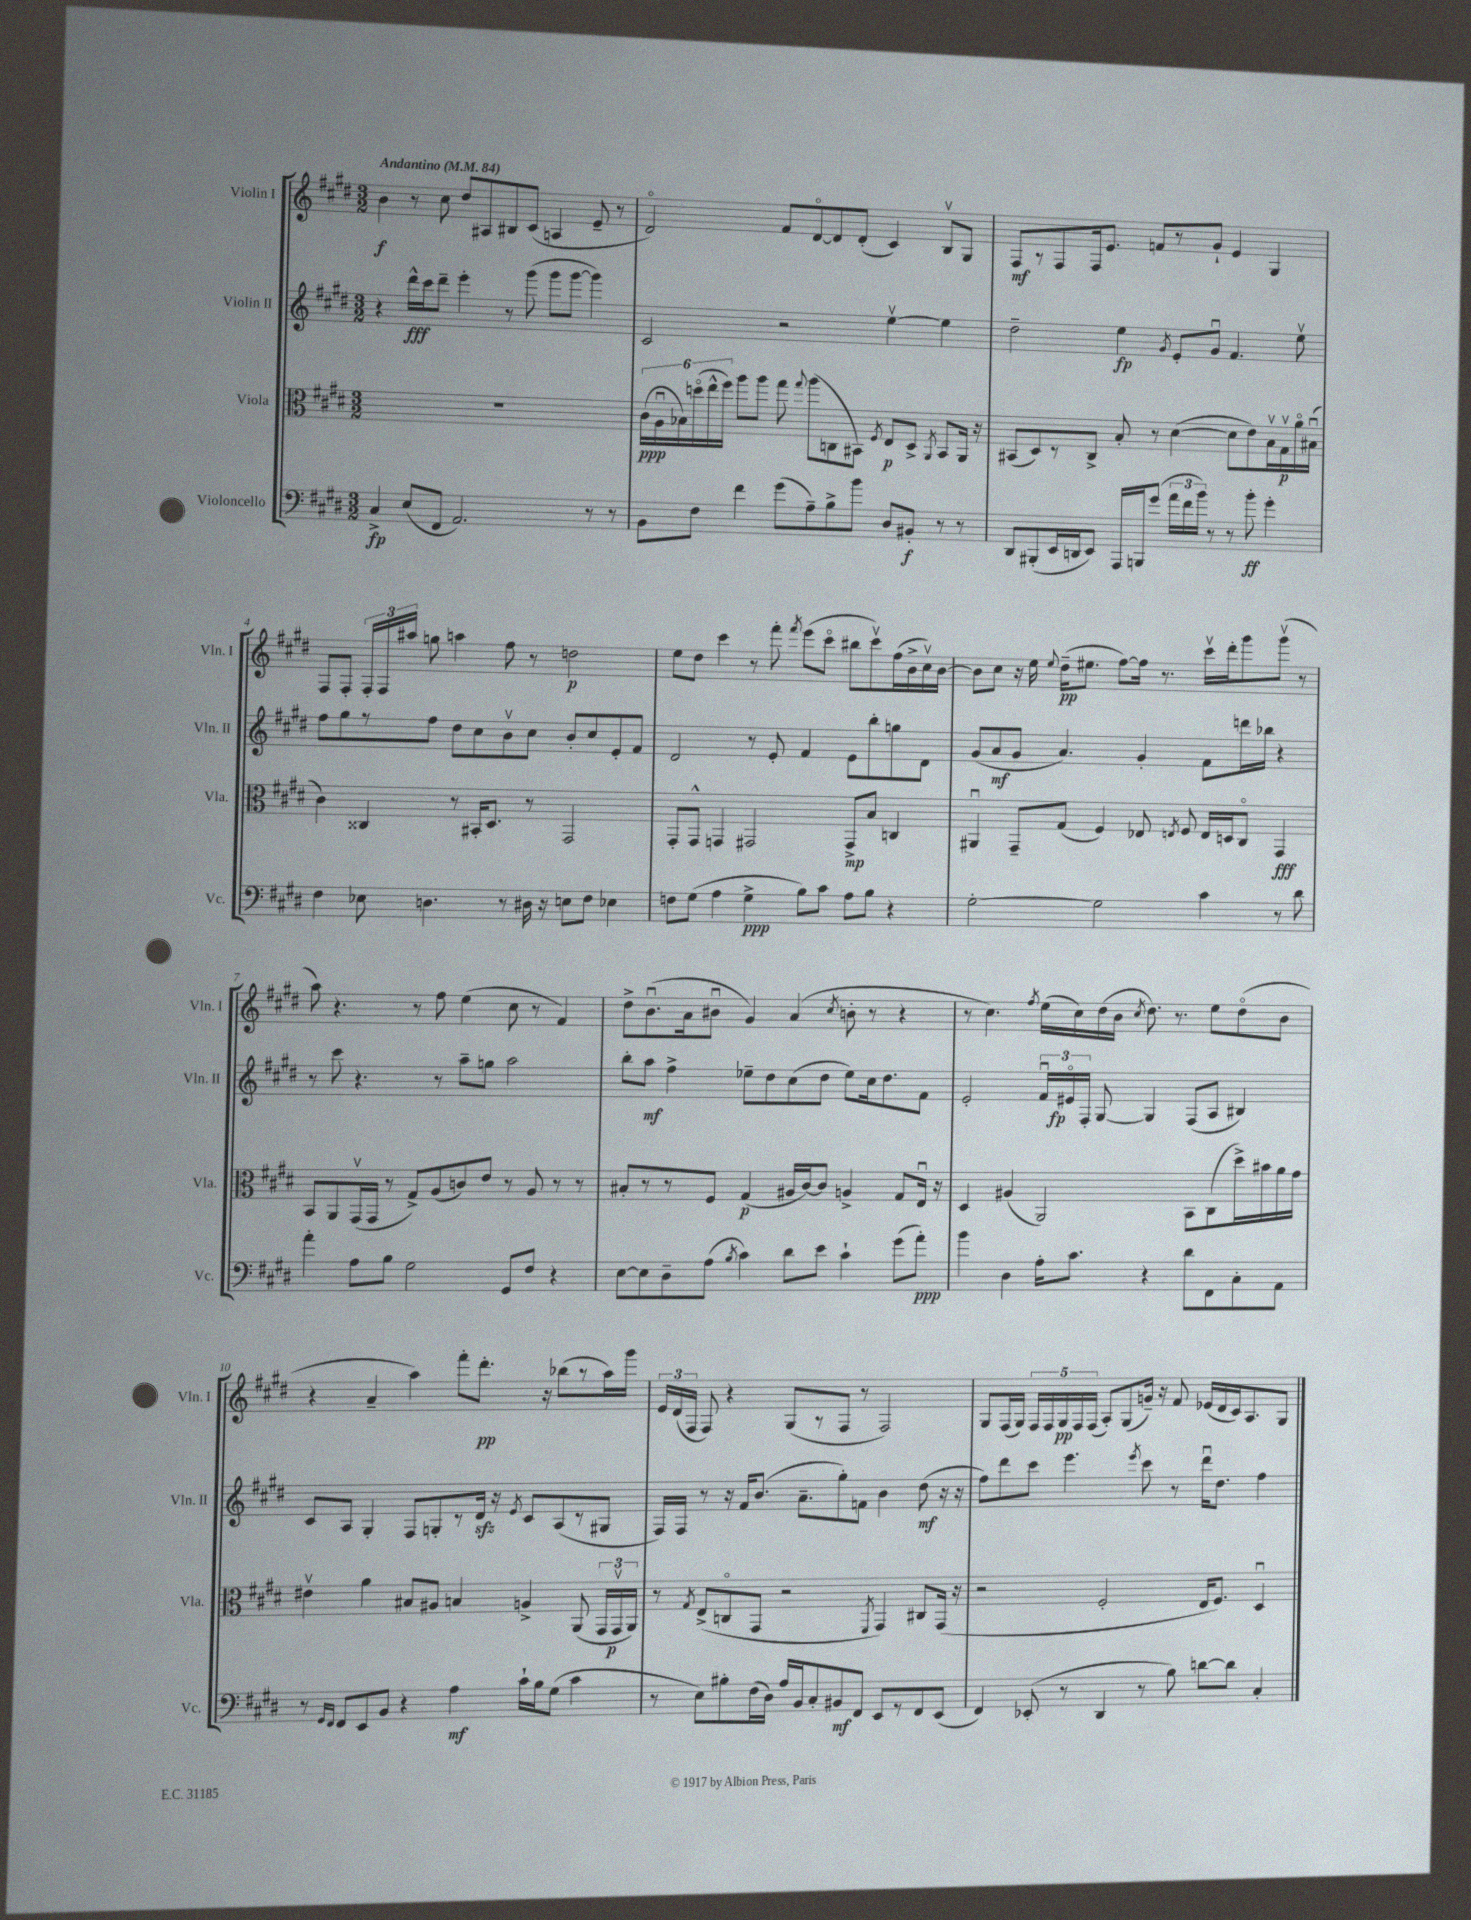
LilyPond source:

<<
\new StaffGroup <<
\new Staff = "s0" \with { instrumentName = "Violin I" shortInstrumentName = "Vln. I" } {
    \clef treble \key e \major \numericTimeSignature \time 3/2 \tempo "Andantino" 4 = 84
    \autoBeamOff b'4\f r8 cis''8 dis''8[ ais8 bis8 cis'8]( a4 e'8-- r8 |
    dis'2\flageolet) fis'8[ dis'8~\flageolet dis'8 dis'8]-.( cis'4) b8[\upbow gis8] |
    fis8[\mf r8 fis8 fis16 e'8.] f'8[ r8 gis'8]-! e'4 gis4 |
    fis8[ fis8]-. \tuplet 3/2 { fis16[-. fis16 ais''16] } g''8 a''4 fis''8 r8 d''2\p |
    e''8[ dis''8] cis'''4 r8 fis'''8-. \acciaccatura { fis'''8 } e'''8[( cis'''8]\flageolet bis''8[ cis'''8\upbow) fis''16( b'16-> cis''16\upbow) b'16]~ |
    b'8[ cis''8] r16 e''16 \appoggiatura { e''8 } dis''16[--\pp( eis''8.] fis''8[~) fis''16] r8. cis'''16[\upbow dis'''16-. gis'''8 gis'''8]\upbow( r8 |
    a''8) r4. r8 fis''8 e''4( cis''8 r8 fis'4) |
    dis''8[-> b'8.\downbow( a'16 bis'8]\downbow gis'4) a'4( \acciaccatura { cis''8 } b'8-. r8 r4 |
    r8 cis''4.) \acciaccatura { fis''8 } e''16[( cis''16) dis''16( b'16] \acciaccatura { cis''8 } dis''8.) r8. e''8[ dis''8\flageolet( b'8] |
    r4 a'4-- a''4) fis'''8[-. dis'''8.]-.\pp r16 bes''8[( r8 a''16) gis'''16] |
    \tuplet 3/2 { e'16[ dis'16( fis16] } fis8) r4 gis8[( r8 fis8] r8 fis2) |
    gis8[ fis16( gis16]) \tuplet 5/4 { fis16[ fis16 gis16\pp fis16 fis16]( } a8[-.) gis8( g'16]--) r16 fis'8 ees'16[( dis'16 cis'16) a8. gis8] \bar "|." |
}
\new Staff = "s1" \with { instrumentName = "Violin II" shortInstrumentName = "Vln. II" } {
    \clef treble \key e \major \numericTimeSignature \time 3/2
    \autoBeamOff r4 dis'''16[-^\fff cis'''16 dis'''8]-- e'''4-. r8 gis'''8( gis'''8[ gis'''8]~ gis'''4) |
    cis'2 r2 e''4~\upbow e''4 |
    dis''2-- e''4\fp \acciaccatura { gis'8 } e'8[-. gis'8]\downbow fis'4. e''8\upbow |
    fis''8[ gis''8 r8 fis''8] dis''8[ cis''8 b'8\upbow cis''8] b'8[-. cis''8 e'8-. fis'8] |
    dis'2 r8 e'8-. fis'4 e'8[ b''8-. g''8 dis'8] |
    gis'8[( a'8\mf gis'8] a'4.) gis'4-. fis'8[ d'''16 bes''16] r4 |
    r8 cis'''8 r4. r8 a''8[-- g''8] a''2 |
    b''8[-. a''8]\mf fis''4-> ees''8[-- dis''8 cis''8( dis''8] ees''8[) cis''16 dis''8. fis'8] |
    e'2-. \tuplet 3/2 { fis'16[\downbow eis'16\flageolet\fp fis16]-. } gis8~ gis4 fis8[( a8] bis4) |
    cis'8[ a8] gis4-. fis8[ g8-. r8 dis'16]\sfz r16 \acciaccatura { e'8 } cis'8[ a8( r8 gis8] |
    fis16[) fis16] r8 r16 fis'16[ b'8.]( a'8.[-- gis''8-.) f'8] b'4 dis''8\mf( r16 r16 |
    fis''8[) dis'''8 cis'''8] e'''4. \acciaccatura { e'''8 } cis'''8 r8 dis'''16[\downbow dis''8.] fis''4 \bar "|." |
}
\new Staff = "s2" \with { instrumentName = "Viola" shortInstrumentName = "Vla." } {
    \clef alto \key e \major \numericTimeSignature \time 3/2
    \autoBeamOff R1. |
    \tuplet 6/4 { cis'16[\ppp( a16\downbow bes16) d''16\flageolet( e''16-^ fis''16]) } a''8[ a''8] gis''8 \appoggiatura { gis''8 } a''8[( c8 bis,8]) \acciaccatura { fis8 } e8[\p dis8]-> \acciaccatura { a,8 } bis,8[ a,16] r16 |
    bis,8[( dis8) r8 cis8]-> b8-. r8 dis'4~( dis'8[ e'8) b16\upbow gis16\upbow\p a'16\flageolet bis16]\downbow( |
    cis'4) cisis4 r8 bis,16[-. dis8.] r8 gis,2 |
    gis,8[-. gis,8]-^ g,4 gis,2 gis,8[->\mp b8] c4 |
    ais,4\downbow gis,8[-- gis8]( fis4) ees8 \acciaccatura { e8 } fis8 e16[ d16 cis8]\flageolet gis,4\fff |
    b,8[ a,8 gis,16\upbow( gis,16] r8 gis8[->) a8( c'8) e'8] r8 a8 r8 r8 |
    bis8[-. r8 r8 fis8] gis4\p( ais16[ cis'16~) cis'8] a4-> gis8[ e16]\downbow r16 |
    dis4 ais4( a,2) b,8[ cis8( dis''16->) bis'16 a'16 gis'16] |
    eis'4\upbow a'4 bis8[ ais8] b4 a4-> a,8( \tuplet 3/2 { gis,16[ gis,16\upbow\p a,16]) } |
    r8 \acciaccatura { gis8 } e8[->( c8\flageolet gis,8] r2 \acciaccatura { fis,8 } gis,4) cis8[ gis,16]( r16 |
    r2 fis2-. e16[ fis8.]) dis4\downbow \bar "|." |
}
\new Staff = "s3" \with { instrumentName = "Violoncello" shortInstrumentName = "Vc." } {
    \clef bass \key e \major \numericTimeSignature \time 3/2
    \autoBeamOff cis4->\fp e8[( fis,8] a,2.) r8 r8 |
    b,8[ fis8] fis'4 gis'8[( a8--) b8-> b'8] dis8[ bis,8]-.\f r8 r8 |
    dis,8[ bis,,8-.( e,16 d,16 e,8]) a,,16[ b,,16 gis'8]( \tuplet 3/2 { a'16[ fis'16 b'16]) } r8 r8 b'8-.\ff gis'4-. |
    fis4 ees8 d4. r8 dis16 r16 e8[ fis8] ees4 |
    f8[ gis8]( a4 gis4->\ppp b8[) cis'8] a8[ b8] r4 |
    gis2~-. gis2 cis'4 r8 dis'8 |
    a'4-. a8[ b8] gis2 gis,8[ fis8] r4 |
    e8[~ e8 dis8-- a8]( \acciaccatura { b8 } cis'4) dis'8[ e'8] cis'4-! gis'8[( a'8]-.\ppp) |
    b'4 dis4 a16[-. cis'8.] r4 dis'8[ fis,8 cis8-. a,8] |
    r8 \grace { gis,16[ fis,16] } fis,8[ e,8 b,8] r4 a4\mf cis'16[-! b16 gis8]( cis'4 |
    r8 e8[) bis8-. fis16( dis16]) a16[ b,16 cis8-. bis,8\mf fis,8] e,8[ r8 fis,8 e,8]( |
    fis,4) ees,8-.( r8 dis,4 r8 b8) d'8[~ d'8] cis4-. \bar "|." |
}
>>
>>
